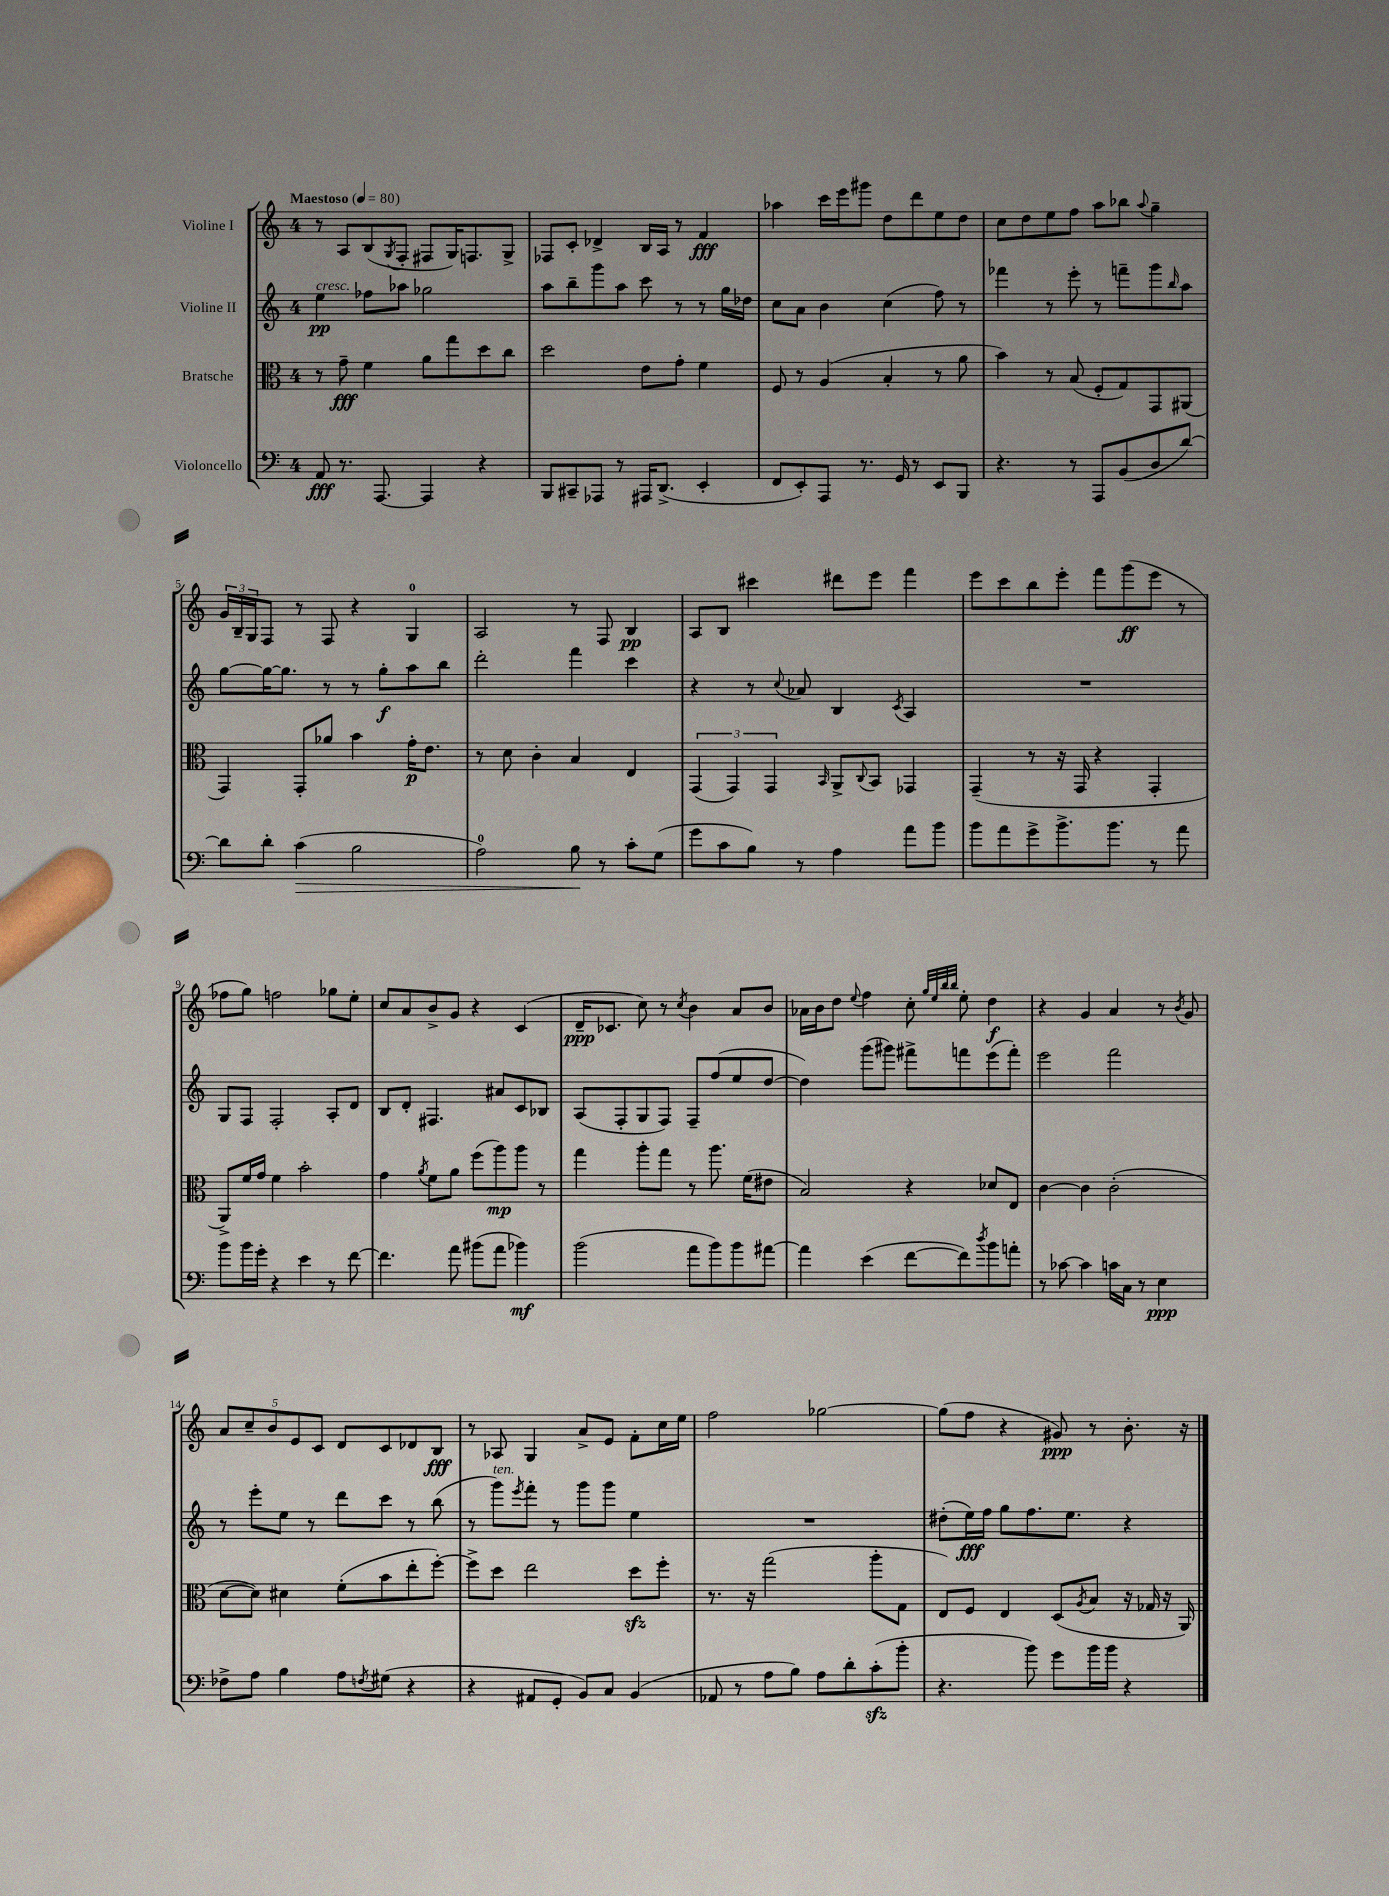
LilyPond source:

<<
\new StaffGroup <<
\new Staff = "s0" \with { instrumentName = "Violine I" } {
    \clef treble \key c \major \once \override Staff.TimeSignature.style = #'single-digit \time 4/4 \tempo "Maestoso" 4 = 80
    r8 a8 b8( \acciaccatura { g8 } f8-. fis8 g16) f8. g8-> |
    fes8 c'8-. des'4-> b16 a16 r8 f'4\fff |
    aes''4 c'''16 e'''16 gis'''8 d''8 d'''8 e''8 d''8 |
    c''8 d''8 e''8 f''8 a''8 bes''8 \appoggiatura { a''8 } g''4-- |
    \tuplet 3/2 { g'16 b16-- g16 } f8 r8 f8 r4 g4-0 |
    a2 r8 f8 b4\pp |
    a8 b8 cis'''4 dis'''8 e'''8 f'''4 |
    e'''8 c'''8 b''8 e'''8-. f'''8 g'''8\ff( e'''8 r8 |
    fes''8 g''8) f''2 ges''8 e''8-. |
    c''8 a'8 b'8-> g'8 r4 c'4( |
    d'16--\ppp ces'8. c''8) r8 \acciaccatura { c''8 } b'4 a'8 b'8 |
    aes'16 b'16 d''8 \appoggiatura { e''8 } f''4 c''8-. \grace { g''32 e''32 b''32 b''32 } e''8-. d''4\f |
    r4 g'4 a'4 r8 \acciaccatura { b'8 } g'8 |
    \tuplet 5/4 { a'8 c''8-- b'8 e'8 c'8 } d'8 c'8 des'8 b8\fff |
    r8 aes8 g4 a'8-> e'8 f'8-. c''16 e''16 |
    f''2 ges''2~ |
    ges''8( f''8 r4 gis'8\ppp) r8 b'8.-. r16 \bar "|." |
}
\new Staff = "s1" \with { instrumentName = "Violine II" } {
    \clef treble \key c \major \once \override Staff.TimeSignature.style = #'single-digit \time 4/4
    e''4\pp^\markup { \italic "cresc." } fes''8 aes''8 ges''2 |
    a''8 b''8-- g'''8 a''8 c'''8 r8 r8 g''16 des''16 |
    c''8 a'8 b'4 c''4( f''8) r8 |
    fes'''4 r8 e'''8-. r8 f'''8-- g'''8 \grace { b''16 } a''8 |
    g''8~ g''16~ g''8. r8 r8 g''8-.\f a''8 b''8 |
    d'''2-. f'''4 c'''4 |
    r4 r8 \appoggiatura { c''8 } aes'8 b4 \acciaccatura { c'8 } a4 |
    R1 |
    g8 f8 f2-. a8-. d'8 |
    b8 d'8-. fis4. ais'8 c'8 bes8 |
    a8( f8-. g8 f8) f8-- f''8( e''8 d''8~ |
    d''4) g'''8( gis'''8) fis'''8-> f'''8 e'''8( f'''8-.) |
    e'''2 f'''2 |
    r8 e'''8-. e''8 r8 d'''8 c'''8 r8 b''8( |
    r8 g'''8^\markup { \italic "ten." }) \acciaccatura { e'''8 } f'''8-. r8 g'''8 g'''8 e''4 |
    R1 |
    dis''8-.( e''16\fff) f''16 g''8 f''8. e''8. r4 \bar "|." |
}
\new Staff = "s2" \with { instrumentName = "Bratsche" } {
    \clef alto \key c \major \once \override Staff.TimeSignature.style = #'single-digit \time 4/4
    r8 g'8--\fff f'4 a'8 g''8 d''8 c''8 |
    d''2 e'8 g'8-. f'4 |
    f8 r8 a4( b4-. r8 a'8 |
    b'4) r8 b8( f8-. g8) g,8 ais,8( |
    g,4) g,8-. aes'8 b'4 g'16-.\p e'8. |
    r8 d'8 c'4-. b4 e4 |
    \tuplet 3/2 { g,4( g,4) g,4 } \grace { b,16 } a,8-> \appoggiatura { c8 } b,8 ges,4 |
    g,4--( r8 r16 g,16 r4 g,4-. |
    a,8->) f'16 g'16 f'4 b'2-. |
    g'4 \acciaccatura { a'8 } f'8 a'8 f''8( a''8\mp) a''8 r8 |
    g''4 a''8-. g''8 r8 a''8. f'16( eis'8 |
    b2) r4 des'8 e8 |
    c'4~ c'4 c'2-.( |
    d'8~ d'8) dis'4 f'8-.( b'8 e''8-. f''8~-.) |
    f''8-> d''8 e''2 d''8\sfz f''8-. |
    r8. r16 g''2( a''8-. g8 |
    e8) f8 e4 d8( \acciaccatura { a8 } b8 r16 ges16 r16 a,16) \bar "|." |
}
\new Staff = "s3" \with { instrumentName = "Violoncello" } {
    \clef bass \key c \major \once \override Staff.TimeSignature.style = #'single-digit \time 4/4
    a,8\fff r8. a,,8.~ a,,4 r4 |
    b,,8 cis,8-- aes,,8 r8 ais,,16 d,8.->( e,4-. |
    f,8 e,8-.) a,,8 r8. g,16 r8 e,8 b,,8 |
    r4. r8 a,,8 b,8( d8 d'8~) |
    d'8 d'8-. c'4\>( b2 |
    a2-0) b8\! r8 c'8-. g8( |
    g'8 c'8 b8) r8 a4 a'8 b'8 |
    b'8 a'8 g'8-> b'8.-> b'8. r8 a'8 |
    b'8 b'16 g'16-. r4 e'4 r8 f'8~ |
    f'4. a'8 bis'8( a'8 bes'4\mf) |
    b'2( a'8 b'8) b'8 ais'8~ |
    ais'4 e'4( f'8~ f'8) \acciaccatura { d''8 } b'8 a'8-. |
    r8 ces'8~ ces'4 c'16 c16 r8 e4\ppp |
    fes8-> a8 b4 a8 \acciaccatura { f8 } gis8( r4 |
    r4 ais,8 g,8-. b,8) c8 b,4( |
    aes,8 r8 a8 b8) a8 d'8-. c'8-.\sfz( b'8-. |
    r4. b'8) g'8 b'16 b'16 r4 \bar "|." |
}
>>
>>
